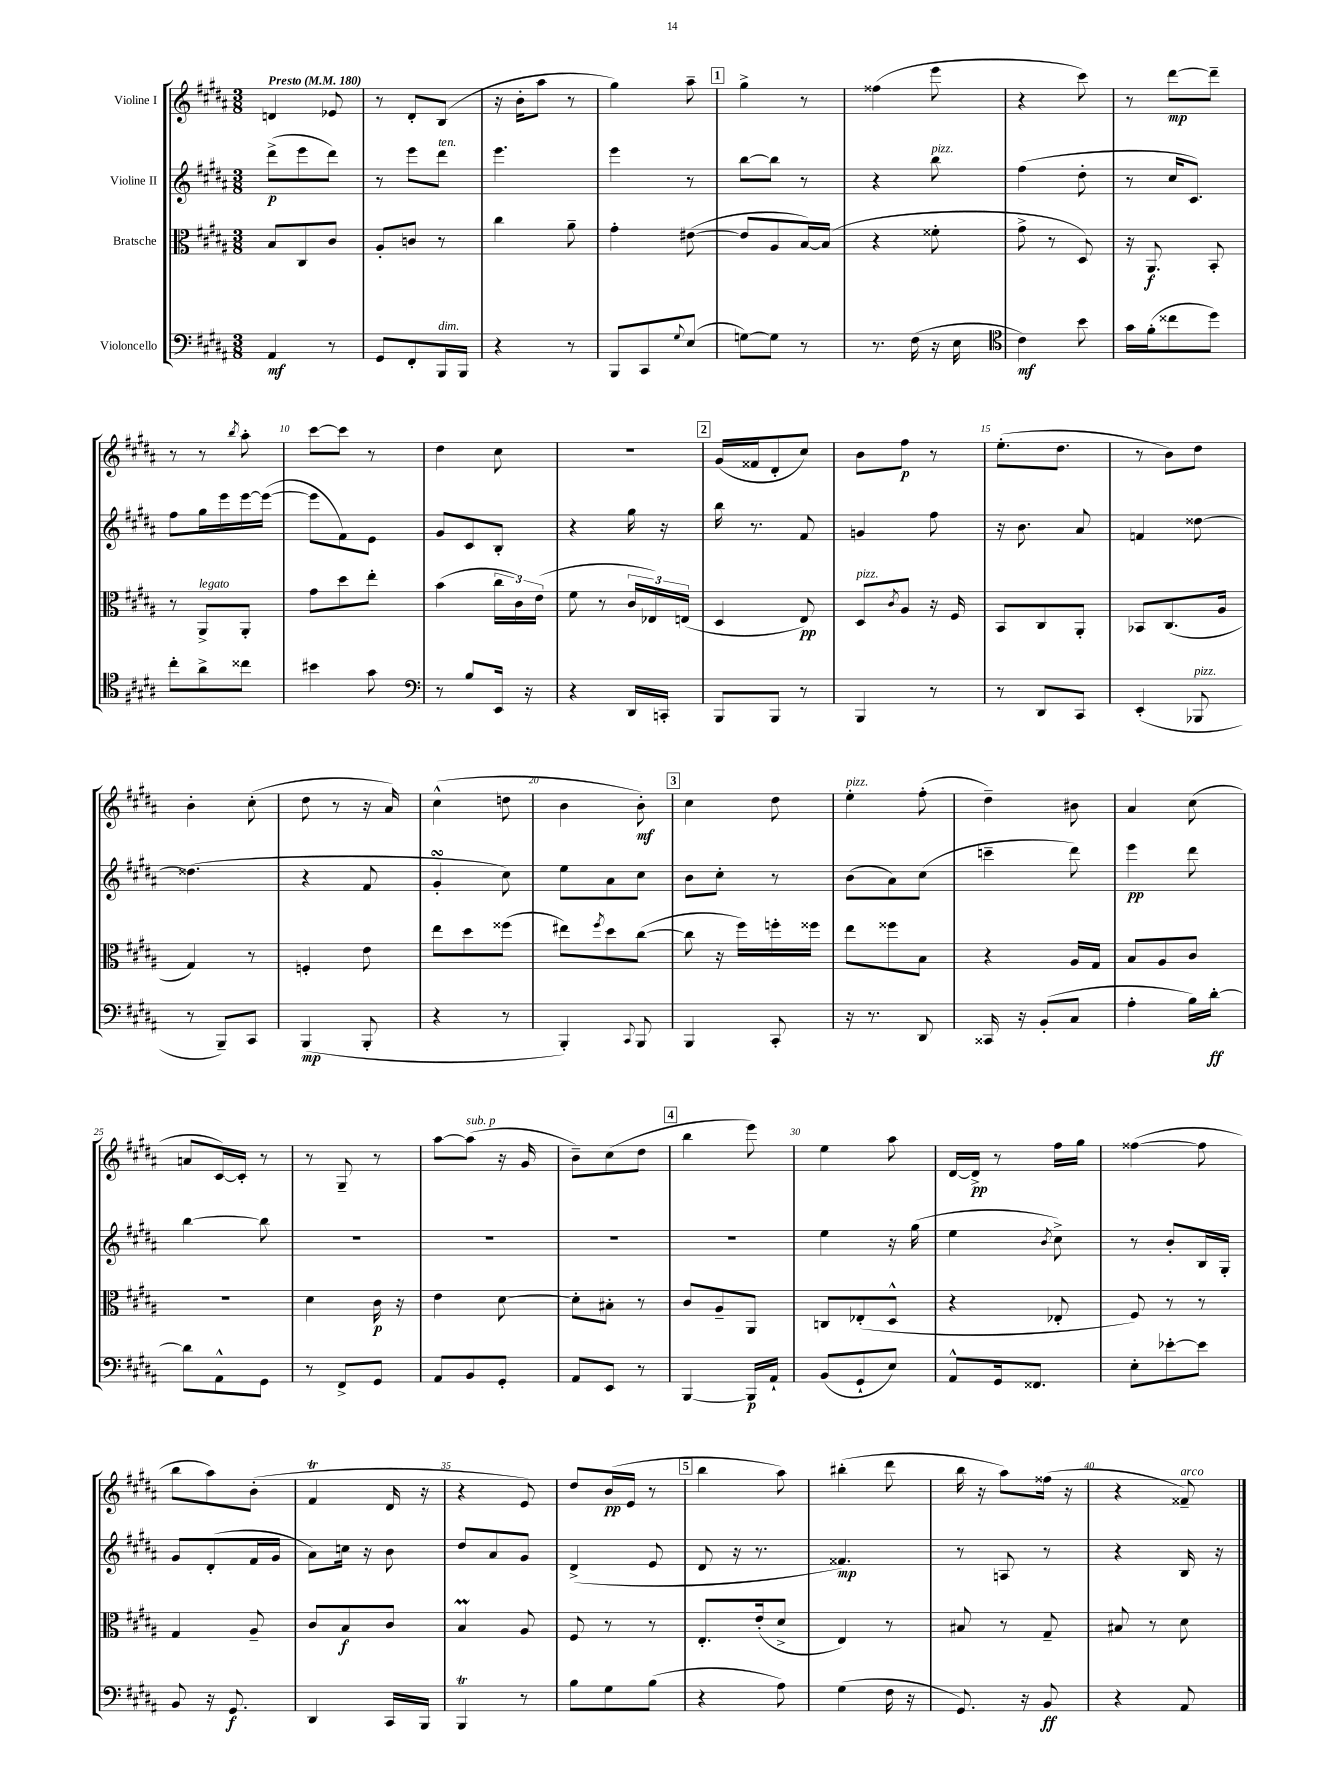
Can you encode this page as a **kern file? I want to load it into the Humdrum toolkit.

**kern	**kern	**kern	**kern
*staff4	*staff3	*staff2	*staff1
*clefF4	*clefC3	*clefG2	*clefG2
*k[f#c#g#d#a#]	*k[f#c#g#d#a#]	*k[f#c#g#d#a#]	*k[f#c#g#d#a#]
*M3/8	*M3/8	*M3/8	*M3/8
*MM180	*MM180	*MM180	*MM180
4AA#	8B	(8ddd#^	4d
.	8C#	8eee	.
8r	8c#	8ddd#)	8e-
=	=	=	=
8GG#	8A#'	8r	8r
8FF#'	8c	8eee	8d#'
16BBB	8r	8ddd#	(8B
16BBB	.	.	.
=	=	=	=
4r	4cc#	4.eee	16r
.	.	.	16b'
.	.	.	8aa#
8r	8a#~	.	8r
=	=	=	=
8BBB	4g#'	4eee	4gg#)
8CC#	.	.	.
8qqG#	.	.	.
(8E	([8e#	8r	8aa#~
=	=	=	=
[8G)	8e#]	[8bb	4gg#^
8G]	8A#	8bb]	.
8r	[16B)	8r	8r
.	(16B]	.	.
=	=	=	=
8.r	4r	4r	(4ff##
(16F#	.	.	.
16r	8f##'	8bb	8eee
16E	.	.	.
=	=	=	=
*clefC4	*	*	*
4c#)	8g#^	(4ff#	4r
.	8r	.	.
8b	8D#)	8dd#'	8ccc#)
=	=	=	=
16g#	16r	8r	8r
(16f#'	8.AA#	.	.
8cc##	.	16cc#	[8ddd#
.	.	8.c#)	.
8dd#)	8BB'	.	8ddd#~]
=	=	=	=
8cc#'	8r	8ff#	8r
8a#^	8AA#^	16gg#	8r
.	.	16eee	.
.	.	.	8qbb
8cc##	8AA#'	[16eee	8aa#'
.	.	(16eee_	.
=	=	=	=
4b#	8g#	8eee]	[8ccc#
.	8dd#	8f#)	8ccc#]
8g#	8ee'	8e	8r
=	=	=	=
*clefF4	*	*	*
8r	(4b	8g#	4dd#
8B	.	8c#	.
16EE	24cc#	8B'	8cc#
.	24c#)	.	.
16r	.	.	.
.	(24e	.	.
=	=	=	=
4r	8f#	4r	4.r
.	8r	.	.
16DD#	24c#	16gg#	.
.	24E-)	.	.
16CC'	.	16r	.
.	(24E	.	.
=	=	=	=
8BBB	4D#	16bb	(16g#
.	.	8.r	16f##
8BBB	.	.	8d#'
8r	8E)	8f#	8cc#)
=	=	=	=
4BBB	8D#	4g	8b
.	8qc#	.	.
.	8A#	.	8ff#
8r	16r	8ff#	8r
.	16F#	.	.
=	=	=	=
8r	8BB	16r	(8.ee'
.	.	8.b	.
8DD#	8C#	.	.
.	.	.	8.dd#
8CC#	8AA#'	8a#	.
=	=	=	=
(4EE'	8BB-	4f	8r
.	(8.C#	.	8b)
8BBB-	.	[8dd##	8dd#
.	16A#	.	.
=	=	=	=
8r	4G#)	(4.dd##]	4b'
8BBB~)	.	.	.
8CC#	8r	.	(8cc#'
=	=	=	=
(4BBB	4F'	4r	8dd#
.	.	.	8r
8BBB'	8e	8f#	16r
.	.	.	16a#)
=	=	=	=
4r	8ee	4g#'	(4cc#^^
.	8dd#	.	.
8r	(8ff##	8cc#)	8dd
=	=	=	=
4BBB')	8ee#)	8ee	4b
.	8qff#	.	.
.	8dd#	8a#	.
8qqCC#	.	.	.
8BBB	([8cc#	8cc#	8b')
=	=	=	=
4BBB	8cc#]	8b	4cc#
.	16r	8cc#'	.
.	16ff#)	.	.
8CC#'	16ff'	8r	8dd#
.	16ff##	.	.
=	=	=	=
16r	8ee	(8b	4ee'
8.r	.	.	.
.	8ff##	8a#)	.
8DD#	8B	(8cc#	(8ff#'
=	=	=	=
16CC##	4r	4ccc~	4dd#~)
16r	.	.	.
(8BB'	.	.	.
8C#	16A#	8ddd#)	8b#
.	16G#	.	.
=	=	=	=
4A#'	8B	4eee	4a#
.	8A#	.	.
16B)	8c#	8ddd#	(8cc#
[16d#'	.	.	.
=	=	=	=
8d#]	4.r	[4bb	8a
8AA#^^	.	.	[16c#)
.	.	.	16c#']
8GG#	.	8bb]	8r
=	=	=	=
8r	4d#	4.r	8r
8FF#^	.	.	8G#~
8GG#	16c#	.	8r
.	16r	.	.
=	=	=	=
8AA#	4e	4.r	[8aa#
8BB	.	.	(8aa#]
8GG#'	[8d#	.	16r
.	.	.	16g#
=	=	=	=
8AA#	8d#']	4.r	8b~)
8EE	8B#'	.	(8cc#
8r	8r	.	8dd#
=	=	=	=
[4BBB	8c#	4.r	4bb
.	8A#~	.	.
16BBB]	8AA#	.	8eee)
16AA#`	.	.	.
=	=	=	=
(8BB	8C	4ee	4ee
8GG#`	(8E-'	.	.
8E)	8D#^^	16r	8aa#
.	.	(16gg#	.
=	=	=	=
8AA#^^	4r	4ee	[16d#
.	.	.	16d#^]
16GG#	.	.	8r
8.FF##	.	.	.
.	.	8qb	.
.	8E-'	8cc#^)	16ff#
.	.	.	16gg#
=	=	=	=
8E'	8F#)	8r	([4ff##
[8e-'	8r	8b'	.
8e-]	8r	16B	8ff##]
.	.	16G#'	.
=	=	=	=
8BB	4G#	8g#	8bb
16r	.	(8d#'	8aa#)
8.GG#	.	.	.
.	8A#~	16f#	(8b'
.	.	16g#	.
=	=	=	=
4DD#	8c#	8a#)	4f#
.	8B	16cc	.
.	.	16r	.
16CC#	8c#	8b	16d#
16BBB	.	.	16r
=	=	=	=
4BBB	4B	8dd#	4r
.	.	8a#	.
8r	8A#	8g#	8e)
=	=	=	=
8B	8F#	(4d#^	8dd#
8G#	8r	.	(16b
.	.	.	16e
(8B	8r	8e	8r
=	=	=	=
4r	8.E'	8d#	4bb
.	.	16r	.
.	(16e'	8.r	.
8A#)	8d#^	.	8aa#)
=	=	=	=
(4G#	4E)	4.f##)	(4bb#'
16F#	8r	.	8ddd#
16r	.	.	.
=	=	=	=
8.GG#)	8B#	8r	16bb
.	.	.	16r
.	8r	8A	8aa#)
16r	.	.	.
8BB	8G#~	8r	(16ff##
.	.	.	16r
=	=	=	=
4r	8B#	4r	4r
.	8r	.	.
8AA#	8d#	16B	8f##~)
.	.	16r	.
==	==	==	==
*-	*-	*-	*-
